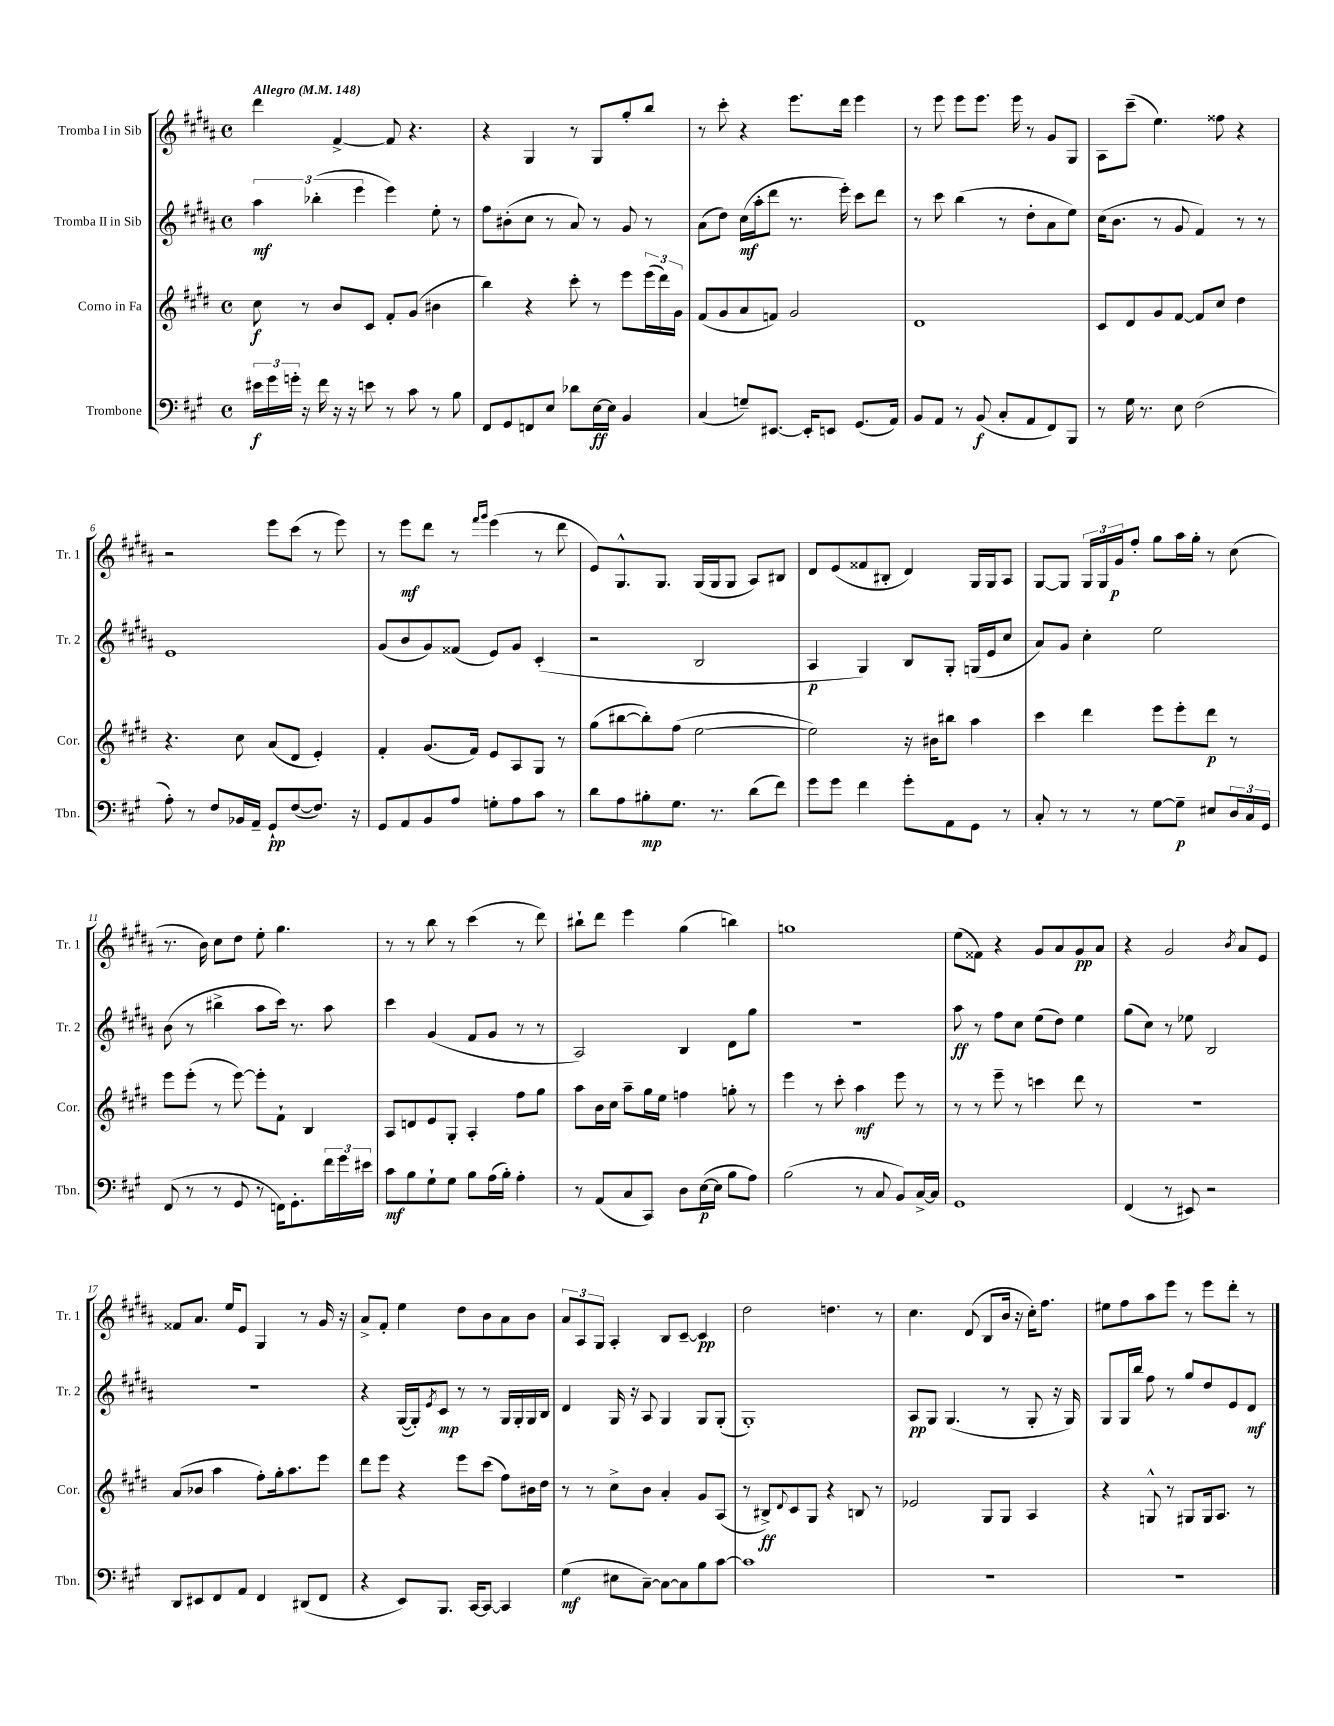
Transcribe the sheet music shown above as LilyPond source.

<<
\new StaffGroup <<
\new Staff = "s0" \with { instrumentName = "Tromba I in Sib" shortInstrumentName = "Tr. 1" } {
    \clef treble \key b \major \defaultTimeSignature \time 4/4 \tempo "Allegro" 4 = 148
    dis'''4 fis'4~-> fis'8 r4. |
    r4 gis4 r8 gis8 gis''8-. b''8 |
    r8 cis'''8-. r4 e'''8. dis'''16 e'''4 |
    r8 e'''8 e'''8 e'''8. e'''16 r8 gis'8 gis8 |
    ais8 cis'''8--( e''4.) fisis''8 r4 |
    r2 e'''8 cis'''8( r8 e'''8) |
    r8 e'''8\mf dis'''8 r8 \grace { fis'''16 gis'''16 } e'''4( r8 dis'''8 |
    e'8) gis8.-^ gis8. gis16( gis16 gis8 ais8) bis8 |
    dis'8 e'8( fisis'8 bis8-. dis'4) gis16 gis16 ais8 |
    gis8~ gis8 \tuplet 3/2 { gis16 gis16 gis'16\p } fis''8-. gis''8 ais''16 gis''16-. r8 cis''8( |
    r8. b'16) cis''8 dis''8 e''8-. gis''4. |
    r8 r8 b''8 r8 cis'''4( r8 dis'''8) |
    bis''8-! dis'''8 e'''4 gis''4( b''4) |
    g''1 |
    e''8( fisis'8) r4 gis'8 ais'8 gis'8\pp ais'8 |
    r4 gis'2 \acciaccatura { b'8 } ais'8 e'8 |
    fisis'8 ais'8. e''16 e'8 gis4 r8 gis'16 r16 |
    ais'8-> fis'8-. e''4 dis''8 b'8 ais'8 b'8 |
    \tuplet 3/2 { ais'8 ais8 gis8 } ais4-. b8 cis'8~-- cis'4\pp |
    dis''2 d''4. r8 |
    cis''4. dis'8( b8 b'16 r16 cis''16-.) fis''8. |
    eis''8 fis''8 ais''8 e'''8 r8 e'''8 dis'''8-. r8 \bar "|." |
}
\new Staff = "s1" \with { instrumentName = "Tromba II in Sib" shortInstrumentName = "Tr. 2" } {
    \clef treble \key b \major \defaultTimeSignature \time 4/4
    \tuplet 3/2 { ais''4\mf bes''4-.( e'''4 } e'''4) e''8-. r8 |
    fis''8 bis'8-.( cis''8 r8 ais'8) r8 gis'8 r8 |
    ais'8( dis''8) cis''16\mf( ais''16-. dis'''8 r8. e'''16-.) cis'''8 dis'''8 |
    r8 cis'''8 b''4( r8 dis''8-. ais'8 e''8) |
    cis''16( b'8. r8 gis'8 fis'4) r8 r8 |
    e'1 |
    gis'8( b'8 gis'8) fisis'8( e'8) gis'8 cis'4-.( |
    r2 b2 |
    ais4\p gis4) b8 gis8-. g16( e'16 cis''8 |
    ais'8) gis'8 cis''4-. e''2 |
    b'8( r8 bis''4-> ais''8 cis'''16) r8. ais''8 |
    cis'''4 gis'4( fis'8 gis'8 r8 r8 |
    ais2) b4 dis'8 gis''8 |
    R1 |
    ais''8\ff r8 fis''8 cis''8 e''8( dis''8) e''4 |
    gis''8( cis''8) r8 ees''8 b2 |
    r1 |
    r4 gis16~( gis16-.) \acciaccatura { e'8 } cis'8\mp r8 r8 gis16 gis16-. gis16 b16 |
    dis'4 gis16 r16 ais8 gis4 gis8 gis8-.( |
    gis1-.) |
    ais8\pp gis8 gis4.( r8 gis8-. r16 gis16) |
    gis8 gis16 b''16 fis''8 r8 gis''8 dis''8 e'8 dis'8\mf \bar "|." |
}
\new Staff = "s2" \with { instrumentName = "Corno in Fa" shortInstrumentName = "Cor." } {
    \clef treble \key e \major \defaultTimeSignature \time 4/4
    cis''8\f r8 b'8 cis'8 fis'8-. gis'8( bis'4 |
    b''4) r4 cis'''8-. r8 e'''8 \tuplet 3/2 { e'''16( dis'''16) gis'16 } |
    fis'8( gis'8 a'8 f'8) gis'2 |
    dis'1 |
    cis'8 dis'8 gis'8 fis'8~ fis'8 cis''8 dis''4 |
    r4. cis''8 a'8( dis'8 e'4-.) |
    fis'4-. gis'8.( fis'16) e'8 a8 gis8 r8 |
    gis''8( bis''8~ bis''8-.) fis''8( e''2~ |
    e''2) r16 bis'16 bis''8 a''4 |
    cis'''4 dis'''4 e'''8 e'''8-. dis'''8\p r8 |
    e'''8 e'''8-.( r8 e'''8~) e'''8-. fis'8-! b4 |
    a8 d'8 e'8 gis8-. a4-. fis''8 gis''8 |
    a''8 b'16 cis''16 a''8-- gis''16 e''16 f''4 g''8-. r8 |
    e'''4 r8 cis'''8-. a''4\mf e'''8 r8 |
    r8 r8 e'''8-- r8 c'''4 dis'''8 r8 |
    R1 |
    a'8( bes'8 a''4 fis''8-.) gis''16-. a''8. e'''8 |
    dis'''8 e'''8 r4 e'''8 cis'''8( fis''8) bis'16 dis''16 |
    r8 r8 cis''8-> b'8 a'4-. gis'8 a8( |
    r8 bis8->\ff) \appoggiatura { dis'8 } cis'8 gis8 r4 b8 r8 |
    ees'2 gis8 gis8 a4 |
    r4 g8-^ r8 gis8 gis16 a8. r8 \bar "|." |
}
\new Staff = "s3" \with { instrumentName = "Trombone" shortInstrumentName = "Tbn." } {
    \clef bass \key a \major \defaultTimeSignature \time 4/4
    \tuplet 3/2 { eis'16\f gis'16 g'16-. } r16 fis'16 r16 r16 e'8 r8 cis'8 r8 b8 |
    fis,8 gis,8 f,8 e8 des'8 e16~\ff e16 b,4 |
    cis4( g8--) eis,8.~ eis,16-. e,8 gis,8.( a,16) |
    b,8 a,8 r8 b,8\f( cis8-. a,8 fis,8) b,,8 |
    r8 gis16 r8. e8 fis2( |
    a8-.) r8 fis8 bes,16 a,16-- gis,8-!\pp fis8~( fis8.) r16 |
    gis,8 a,8 b,8 a8 g8-. a8 cis'8 r8 |
    d'8 a8 bis8-.\mp gis8. r8. d'8( fis'8) |
    gis'8 gis'8 fis'4 gis'8-. a,8 gis,8 r8 |
    cis8-. r8 r8 r8 gis8~ gis8--\p eis8 \tuplet 3/2 { d16 cis16 gis,16 } |
    fis,8( r8 r8 gis,8 r8 f,16) gis,8.-. \tuplet 3/2 { fis'16 gis'16 eis'16 } |
    cis'8\mf b8 gis8-! gis8 b8 a16( b16-.) a4-. |
    r8 a,8( cis8 cis,8) d8 e16~\p( e16 b8 a8) |
    b2( r8 cis8 b,8) cis16~-> cis16 |
    gis,1 |
    fis,4( r8 eis,8) r2 |
    d,8 eis,8 fis,8 a,8 fis,4 dis,8( fis,8 |
    r4 e,8) b,,8. cis,16~ cis,8~ cis,4 |
    gis4\mf( eis8 cis8~--) cis8~ cis8 b8 cis'8~ |
    cis'1 |
    R1 |
    R1 \bar "|." |
}
>>
>>
